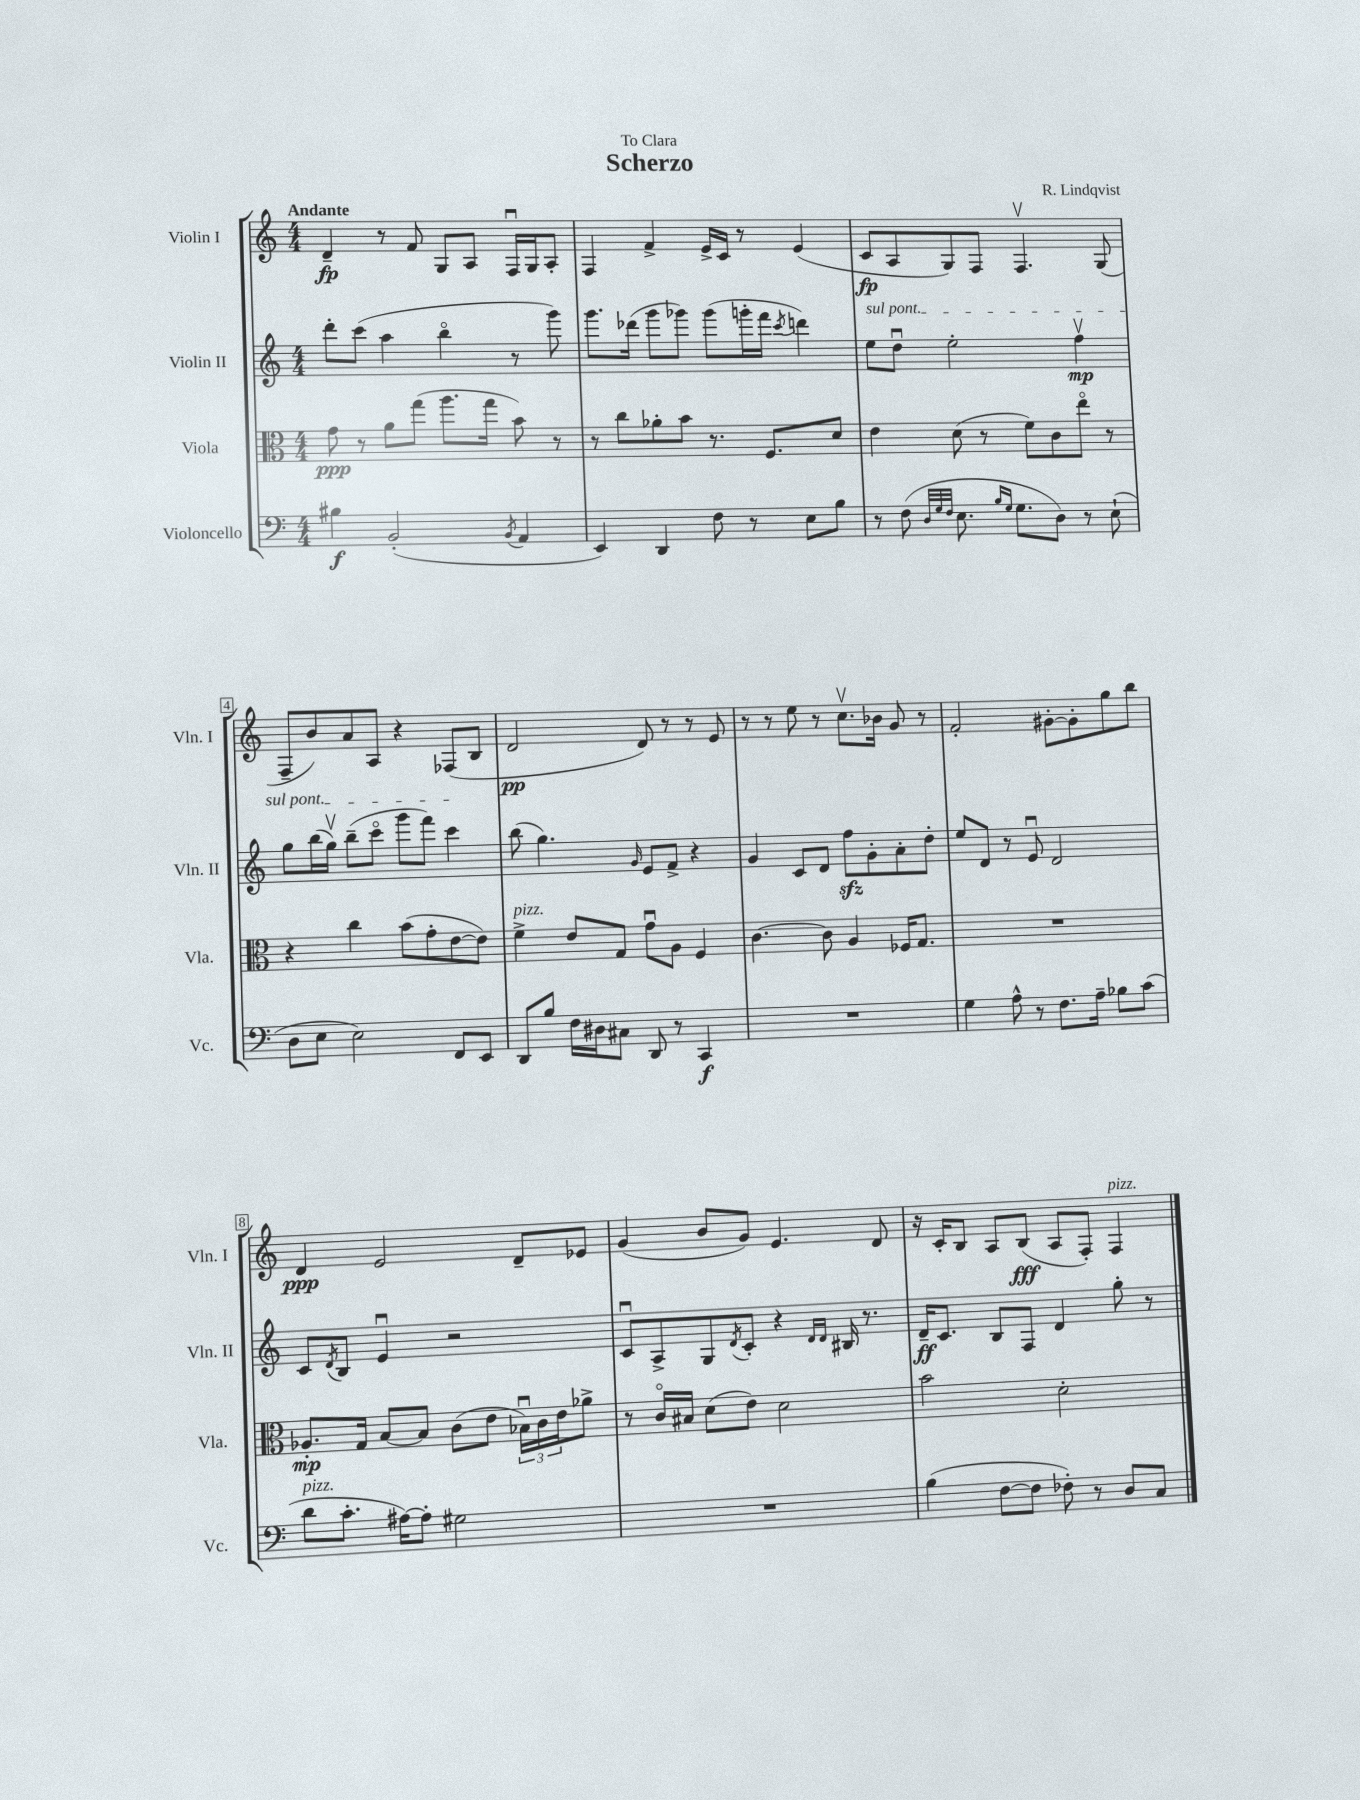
\header { title = "Scherzo" composer = "R. Lindqvist" dedication = "To Clara" }
<<
\new StaffGroup <<
\new Staff = "s0" \with { instrumentName = "Violin I" shortInstrumentName = "Vln. I" } {
    \clef treble \key c \major \numericTimeSignature \time 4/4 \tempo "Andante"
    d'4--\fp r8 f'8 g8 a8 f16\downbow g16 a8-. |
    f4 f'4-> e'16-> c'16 r8 e'4( |
    c'8\fp a8 g8) f8 f4.\upbow g8( |
    f8-- b'8) a'8 a8 r4 fes8( b8 |
    d'2\pp d'8) r8 r8 e'8 |
    r8 r8 e''8 r8 c''8.\upbow bes'16 g'8 r8 |
    f'2-. gis'8~-. gis'8-. g''8 b''8 |
    d'4\ppp e'2 d'8-- ees'8 |
    g'4( b'8 g'8) e'4. d'8 |
    r16 c'16-. b8 a8 b8\fff( a8 f8-.) f4^\markup { \italic "pizz." } \bar "|." |
}
\new Staff = "s1" \with { instrumentName = "Violin II" shortInstrumentName = "Vln. II" } {
    \clef treble \key c \major \numericTimeSignature \time 4/4
    d'''8-. c'''8( a''4 b''4\flageolet r8 g'''8) |
    g'''8. des'''16( g'''8 ges'''8) ges'''8( g'''16-. f'''16 \acciaccatura { c'''8 } d'''4) |
    \once \override TextSpanner.bound-details.left.text = \markup { \italic "sul pont." } e''8\startTextSpan d''8\downbow e''2-. f''4\upbow\mp |
    g''8 b''16( g''16\upbow) b''8--( c'''8\flageolet g'''8 f'''8) c'''4\stopTextSpan |
    b''8( g''4.) \grace { g'16 } e'8 f'8-> r4 |
    g'4 c'8 d'8 f''8\sfz g'8-. a'8-. d''8-. |
    e''8 d'8 r8 e'8\downbow d'2 |
    c'8 \acciaccatura { d'8 } b8 e'4\downbow r2 |
    c'8\downbow a8-> g8 \acciaccatura { d'8 } c'8-. r4 \grace { d'16 d'16 } bis16 r8. |
    d'16--\ff c'8. b8 f8 d'4 g''8-. r8 \bar "|." |
}
\new Staff = "s2" \with { instrumentName = "Viola" shortInstrumentName = "Vla." } {
    \clef alto \key c \major \numericTimeSignature \time 4/4
    g'8\ppp r8 a'8 g''8( a''8. g''16 b'8) r8 |
    r8 c''8 aes'8-. b'8 r8. f8. d'8 |
    e'4 d'8( r8 f'8) c'8 e''8\flageolet r8 |
    r4 c''4 b'8( g'8-. e'8~ e'8) |
    f'4->^\markup { \italic "pizz." } e'8 g8 g'8\downbow a8 f4 |
    c'4.~ c'8 a4 fes16 g8. |
    R1 |
    aes8.-.\mp g16 b8~ b8 c'8( e'8 \tuplet 3/2 { bes16\downbow) c'16 e'16 } aes'8-> |
    r8 c'16\flageolet bis16 d'8( e'8) d'2 |
    b'2 d'2-. \bar "|." |
}
\new Staff = "s3" \with { instrumentName = "Violoncello" shortInstrumentName = "Vc." } {
    \clef bass \key c \major \numericTimeSignature \time 4/4
    bis4\f b,2-.( \acciaccatura { b,8 } a,4 |
    e,4) d,4 f8 r8 e8 b8 |
    r8 f8( \grace { d32 g32 f32 } e8. \grace { b16 g16 } g8. d8) r8 e8-!( |
    d8 e8 e2) f,8 e,8 |
    d,8 b8 f16 dis16 cis8 d,8 r8 c,4\f |
    R1 |
    g4 a8-^ r8 f8. a16-- bes8 c'8( |
    d'8^\markup { \italic "pizz." } c'8.-. ais16~) ais8-. gis2 |
    R1 |
    b4( f8~ f8 fes8-.) r8 d8 c8 \bar "|." |
}
>>
>>
\layout { \context { \Score \override BarNumber.stencil = #(make-stencil-boxer 0.1 0.3 ly:text-interface::print) } }
